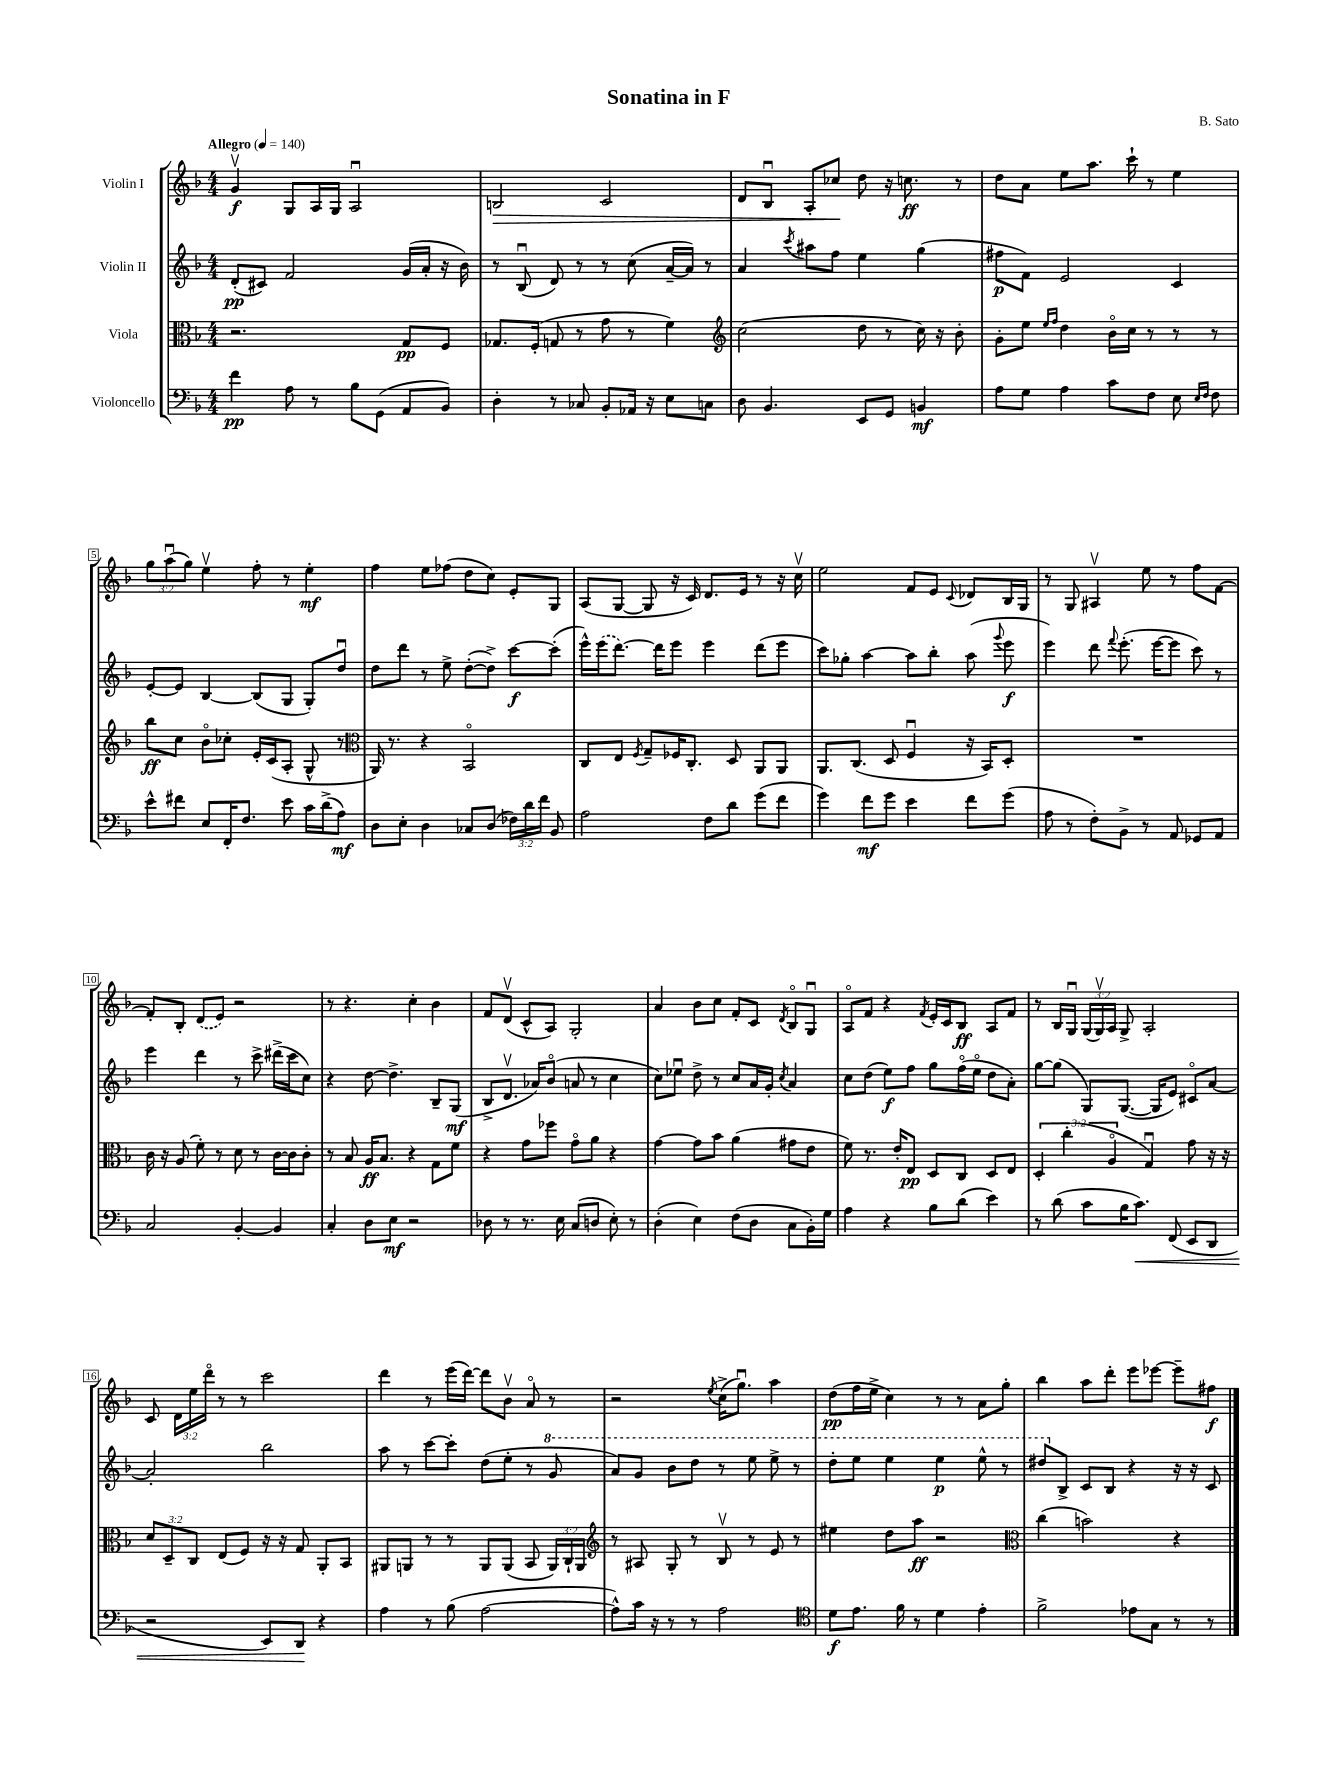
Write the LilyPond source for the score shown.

\header { title = "Sonatina in F" composer = "B. Sato" }
<<
\new StaffGroup <<
\new Staff = "s0" \with { instrumentName = "Violin I" } {
    \clef treble \key f \major \numericTimeSignature \time 4/4 \override Staff.TupletNumber.text = #tuplet-number::calc-fraction-text \tempo "Allegro" 4 = 140
    \autoBeamOff g'4\upbow\f g8[ a16 g16] a2\downbow |
    b2\> c'2 |
    d'8[ bes8]\downbow a8[-. ces''8]\! d''8 r16 c''8.\ff r8 |
    d''8[ a'8] e''8[ a''8.] c'''16-! r8 e''4 |
    \tuplet 3/2 { g''8[ a''8\downbow( g''8]) } e''4\upbow f''8-. r8 e''4-.\mf |
    f''4 e''8[ fes''8]( d''8[ c''8]) e'8[-. g8] |
    a8[( g8]~ g8 r16 c'16) d'8.[ e'16] r8 r16 c''16\upbow |
    e''2 f'8[ e'8] \appoggiatura { c'8 } des'8[ bes16 g16] |
    r8 g8 ais4\upbow e''8 r8 f''8[ f'8]~ |
    f'8[-. bes8]-. \once \slurDashed d'8[( e'8]) r2 |
    r8 r4. c''4-. bes'4 |
    f'8[ d'8]\upbow( c'8[-^ a8]) g2-. |
    a'4 bes'8[ c''8] f'8[-. c'8] \acciaccatura { d'8 } bes8[\flageolet g8]\downbow |
    a8[\flageolet f'8] r4 \acciaccatura { f'8 } e'16[-. c'16 bes8]\ff a8[ f'8] |
    r8 bes16[ g16]\downbow \tuplet 3/2 { g16[( g16\upbow) a16] } g8-> a2-. |
    c'8 \tuplet 3/2 { d'16[ e''16 d'''16]\flageolet } r8 r8 c'''2 |
    d'''4 r8 e'''16[( d'''16]~) d'''8[ bes'8]\upbow a'8\flageolet r8 |
    r2 \acciaccatura { e''8 } c''16[->( g''8.]\downbow) a''4 |
    d''8[\pp( f''16 e''16]-> c''4) r8 r8 a'8[ g''8]-. |
    bes''4 a''8[ d'''8]-. e'''8[ ees'''8]~ ees'''8[-- fis''8]\f \bar "|." |
}
\new Staff = "s1" \with { instrumentName = "Violin II" } {
    \clef treble \key f \major \numericTimeSignature \time 4/4
    \autoBeamOff d'8[-.\pp( cis'8]) f'2 g'16[( a'16]-. r16 bes'16) |
    r8 bes8\downbow( d'8) r8 r8 c''8( a'16[~-- a'16]) r8 |
    a'4 \acciaccatura { c'''8 } ais''8[ f''8] e''4 g''4( |
    fis''8[\p f'8]) e'2 c'4 |
    e'8[~-. e'8] bes4~ bes8[( g8] g8[-.) d''8]\downbow |
    d''8[ d'''8] r8 e''8-> d''8[~-.( d''8]->) c'''8[~\f c'''8]-.( |
    e'''16[-^) \once \slurDashed e'''16( d'''8.]~) d'''16[ e'''8] e'''4 d'''8[( e'''8] |
    c'''8[) ges''8]-. a''4~ a''8[ bes''8]-. a''8( \appoggiatura { g'''8 } e'''8\f |
    e'''4) d'''8 \appoggiatura { f'''8 } e'''8.-.( e'''16[~ e'''8] c'''8) r8 |
    e'''4 d'''4 r8 c'''8-> dis'''16[->( c'''16 c''8]) |
    r4 d''8~ d''4.-> bes8[-- g8]\mf( |
    bes8[-> d'8.]\upbow aes'16[) bes'8]\flageolet( a'8 r8 c''4 |
    c''8[) ees''8]\downbow d''8-> r8 c''8[ a'16 g'16]-. \acciaccatura { c''8 } a'4 |
    c''8[ d''8]( e''8[\f) f''8] g''8[ f''16\flageolet( e''16]\flageolet d''8[ a'8]-.) |
    g''8[~ g''8]( g8[) g8.]~( g16[ e'8]) cis'8[\flageolet a'8]~ |
    a'2-. bes''2 |
    a''8 r8 c'''8[~ c'''8]-. d''8[( e''8]-. r8 \ottava #1 g''8 |
    a''8[) g''8] bes''8[ d'''8] r8 e'''8 e'''8-> r8 |
    d'''8[-. e'''8] e'''4 e'''4\p e'''8-^ r8 |
    dis'''8[ \ottava #0 bes8]-> c'8[ bes8] r4 r16 r16 c'8 \bar "|." |
}
\new Staff = "s2" \with { instrumentName = "Viola" } {
    \clef alto \key f \major \numericTimeSignature \time 4/4 \override Staff.TupletNumber.text = #tuplet-number::calc-fraction-text
    \autoBeamOff r2. g8[\pp f8] |
    ges8.[ f16]-.( g8 r8 g'8 r8 f'4) |
    \clef treble c''2( d''8 r8 c''16) r16 bes'8-. |
    g'8[-. e''8] \grace { e''16[ f''16] } d''4 bes'16[\flageolet c''16] r8 r8 r8 |
    bes''8[\ff c''8] bes'8[\flageolet ces''8]-. e'16[-. c'16( a8]-. g8-^ r8 |
    \clef alto a,16) r8. r4 bes,2\flageolet |
    c8[ e8] \acciaccatura { f8 } g8[-- fes16 c8.]-. d8 a,8[ a,8] |
    a,8.[ c8.]( d8 f4\downbow r16 bes,16[) d8]-. |
    R1 |
    c'16 r16 a8( f'8-.) r8 d'8 r8 c'16[~ c'16 c'8]-. |
    r8 bes8 a16[\ff bes8.] r4 g8[ f'8] |
    r4 g'8[ fes''8] g'8[\flageolet a'8] r4 |
    g'4~ g'8[ bes'8] a'4( gis'8[ e'8] |
    f'8) r8. e'16[-. e8]\pp d8[ c8] d8[ e8] |
    \tuplet 3/2 { d4-. c''4-.( a4\flageolet } g4\downbow) g'8 r16 r16 |
    \tuplet 3/2 { d'8[ d8-- c8] } e8[( f8]) r16 r16 g8 a,8[-. bes,8] |
    ais,8[ a,8] r8 r8 a,8[ a,8]( bes,8 \tuplet 3/2 { a,16[) c16-! a,16] } |
    \clef treble r8 ais8 g8-. r8 bes8\upbow r8 e'8 r8 |
    eis''4 d''8[ a''8]\ff r2 |
    \clef alto c''4( b'2) r4 \bar "|." |
}
\new Staff = "s3" \with { instrumentName = "Violoncello" } {
    \clef bass \key f \major \numericTimeSignature \time 4/4 \override Staff.TupletNumber.text = #tuplet-number::calc-fraction-text
    \autoBeamOff f'4\pp a8 r8 bes8[ g,8]( a,8[ bes,8]) |
    d4-. r8 ces8 bes,8[-. aes,16] r16 e8[ c8] |
    d8 bes,4. e,8[ g,8] b,4\mf |
    a8[ g8] a4 c'8[ f8] e8 \grace { e16[ f16] } f8 |
    e'8[-^ fis'8] e8[ f,16-. f8.] e'8 c'16[ d'16->( a8]\mf) |
    d8[ e8]-. d4 ces8[ d8]( \tuplet 3/2 { fes16[) d'16 f'16] } bes,8 |
    a2 f8[ d'8] g'8[( f'8] |
    g'4) f'8[\mf g'8] e'4 f'8[ g'8]( |
    a8 r8 f8[-.) bes,8]-> r8 a,8 ges,8[ a,8] |
    c2 bes,4~-. bes,4 |
    c4-. d8[ e8]\mf r2 |
    des8 r8 r8. e16 c8[( d8] e8-.) r8 |
    d4-.( e4) f8[( d8] c8[ bes,16-.) g16] |
    a4 r4 bes8[ d'8]( e'4) |
    r8 d'8( c'8[ bes16 c'8.]\<) f,8( e,8[ d,8] |
    r2 e,8[) d,8]\! r4 |
    a4 r8 bes8( a2~ |
    a8[-^) c'16] r16 r8 r8 a2 |
    \clef tenor d'8[\f e'8.] f'16 r8 d'4 e'4-. |
    f'2-> ees'8[ g8] r8 r8 \bar "|." |
}
>>
>>
\layout { \context { \Score \override BarNumber.stencil = #(make-stencil-boxer 0.1 0.3 ly:text-interface::print) } }
